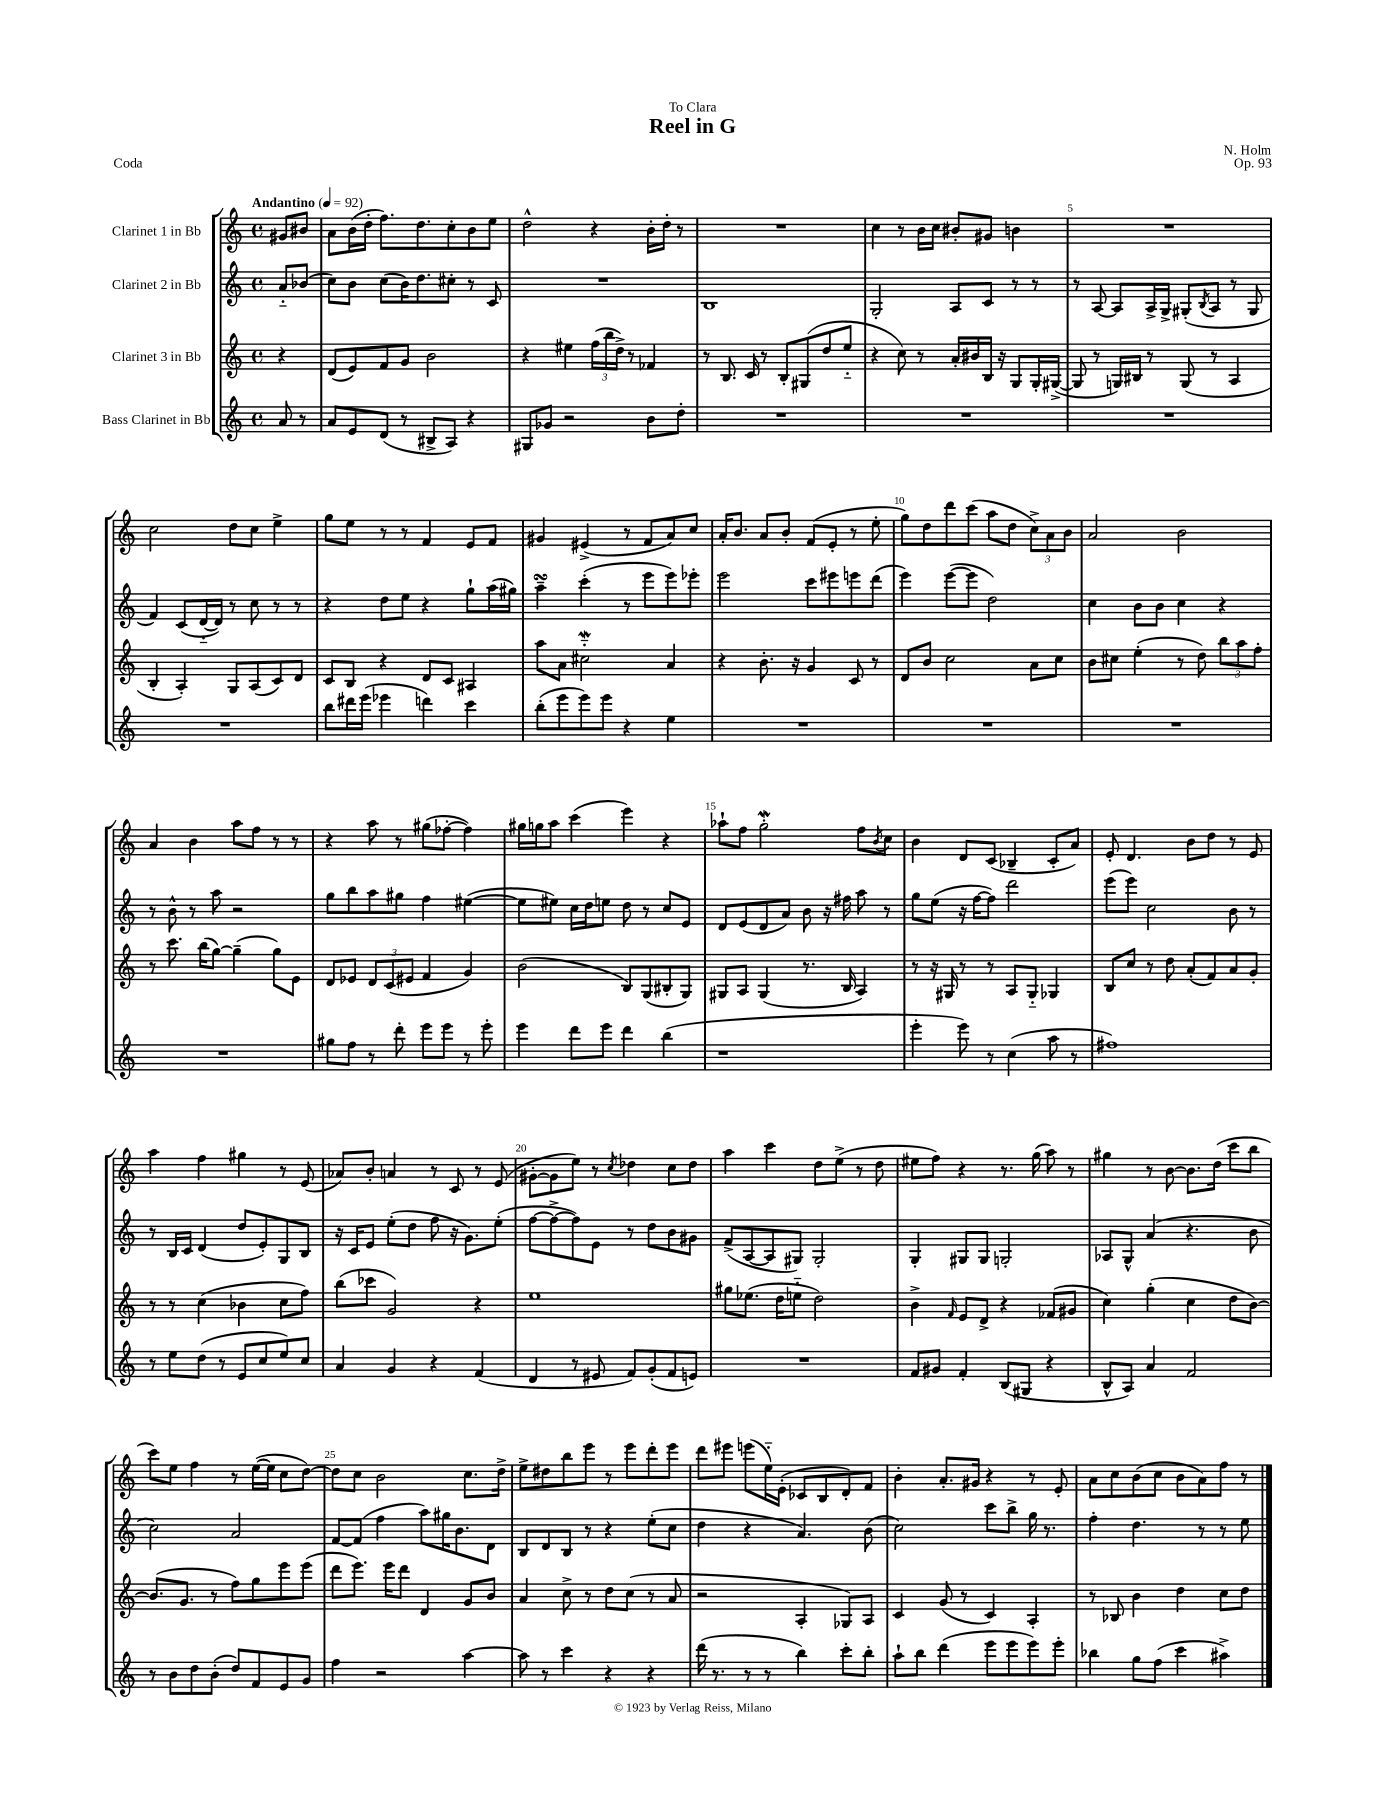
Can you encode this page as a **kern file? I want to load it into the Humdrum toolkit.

**kern	**kern	**kern	**kern
*part4	*part3	*part2	*part1
*staff4	*staff3	*staff2	*staff1
*I"Bass Clarinet in Bb	*I"Clarinet 3 in Bb	*I"Clarinet 2 in Bb	*I"Clarinet 1 in Bb
*clefG2	*clefG2	*clefG2	*clefG2
*k[]	*k[]	*k[]	*k[]
*M4/4	*M4/4	*M4/4	*M4/4
*met(c)	*met(c)	*met(c)	*met(c)
*MM92	*MM92	*MM92	*MM92
=	=	=	=
!	!	!	!LO:TX:a:B:t=Andantino
8a/	4r	8a/L	8g#X/L
8r	.	(8b-X/J	8b#X/J
=1	=1	=1	=1
8a/L	(8d/L	8cc\L)	8a\L
8e/	8e/)	8b\J	(16b\L
.	.	.	16dd'\JJ
(8d/J	8f/	(8cc\L	8.ff\L)
8r	8g/J	16b\K)	.
.	.	8.dd\	8.dd\
8B#X^/L	2b\	.	.
8A/J)	.	8cc#X'\J	8cc'\
4r	.	8r	8b\
.	.	8c/	8ee\J
=2	=2	=2	=2
8G#X/L	4r	1r	2dd^^\
8g-X/J	.	.	.
2r	4ee#X\	.	.
.	(24ff\LL	.	4r
.	24bb\	.	.
.	24dd^\JJ)	.	.
.	8r	.	.
8b\L	4f-X/	.	16b'\LL
.	.	.	16dd'\JJ
8dd'\J	.	.	8r
=3	=3	=3	=3
1r	8r	1B	1r
.	8.B/	.	.
.	16c/	.	.
.	8r	.	.
.	8B'/L	.	.
.	(8G#X/	.	.
.	8dd/	.	.
.	8ee/J	.	.
=4	=4	=4	=4
1r	4r	2G'/	4cc\
.	8cc\)	.	8r
.	8r	.	16b\LL
.	.	.	16cc\JJ
.	16a'/LL	8A/L	8b#X'/L
.	16b#X/	.	.
.	16B/JJ	8c/J	8g#X/J
.	16r	.	.
.	8G/L	8r	4bn\
.	16G'/L	8r	.
.	([16G#X^/JJ	.	.
=5	=5	=5	=5
1r	8G#/]	8r	1r
.	8r	[8A/	.
.	16Gn/LL)	8A/L]	.
.	16B#X/JJ	.	.
.	8r	16A^/L	.
.	.	16G^/JJ	.
.	(8G/	(8G#X'/L	.
.	.	8qB/	.
.	8r	8A/J	.
.	4A/	8r	.
.	.	8G#/	.
!!LO:LB:g=z
=6	=6	=6	=6
1r	4B'/	4f/)	2cc\
.	4A'/)	(8c/L	.
.	.	[16d/L	.
.	.	16d/JJ])	.
.	8G/L	8r	8dd\L
.	(8A/	8cc\	8cc\J
.	8c/)	8r	4ee^\
.	8d/J	8r	.
=7	=7	=7	=7
8bb\L	8c/L	4r	8gg\L
16ddd#X\L	8B/J	.	8ee\J
(16eee\JJ	.	.	.
4eee-X\	4r	8dd\L	8r
.	.	8ee\J	8r
4dddn\)	8d/L	4r	4f/
.	8c/J	.	.
4ccc\	4A#X/	8gg`\L	8e/L
.	.	(16aa\L	8f/J
.	.	16gg#X\JJ)	.
=8	=8	=8	=8
(8bb'\L	8aa\L	4aasSSS~\	4g#X/
8eee\	8a\J	.	.
8eee\)	2cc#XW\	(4ccc'\	(4e#X^/
8eee\J	.	.	.
4r	.	8r	8r
.	.	8eee\L	8f/L
4ee\	4a/	8eee\)	8a/)
.	.	8eee-X'\J	8cc/J
=9	=9	=9	=9
1r	4r	2eee\	16a'/KL
.	.	.	8.b/J
.	8.b'\	.	8a/L
.	.	.	8b'/J
.	16r	.	.
.	4g/	8ccc\L	(8f/L
.	.	8eee#X\	8e'/J
.	8c/	8eeen\	8r
.	8r	(8ddd\J	8ee'\
=10	=10	=10	=10
1r	8d/L	4eee\)	8gg\L)
.	8b/J	.	8dd\
.	2cc\	([8eee\L	8ddd\
.	.	8eee\J]	(8ccc\J
.	.	2dd\)	8aa\L
.	.	.	8dd\J
.	8a\L	.	12cc^\L)
.	.	.	12a\
.	8cc\J	.	.
.	.	.	12b\J
=11	=11	=11	=11
1r	8b\L	4cc\	2a/
.	8cc#X\J	.	.
.	(4ee'\	8b\L	.
.	.	8b\J	.
.	8r	4cc\	2b\
.	8dd\)	.	.
.	12bb\L	4r	.
.	12aa\	.	.
.	12ff'\J	.	.
!!LO:LB:g=z
=12	=12	=12	=12
1r	8r	8r	4a/
.	8.ccc\	8b^^\	.
.	.	8r	4b\
.	(16bb\KL	.	.
.	[8gg\J)	8aa\	.
.	(4gg~\]	2r	8aa\L
.	.	.	8ff\J
.	8gg\L)	.	8r
.	8e\J	.	8r
=13	=13	=13	=13
8gg#X\L	8d/L	8gg\L	4r
8ff\J	8e-X/J	8bb\	.
8r	12d/L	8aa\	8aa\
.	(12c/	.	.
8ddd'\	.	8gg#X\J	8r
.	12e#X/J	.	.
8eee\L	4f/	4ff\	(8gg#X\L
8eee\J	.	.	[8ff-X'\J
8r	4g/)	([4ee#X\	4ff-\])
8eee'\	.	.	.
=14	=14	=14	=14
4eee\	(2b\	8ee#\L]	16gg#X\LL
.	.	.	16ggn\J
.	.	8ee#X\J)	8aa\J
8ddd\L	.	16cc\LL	(4ccc\
.	.	16dd\J	.
8eee\J	.	8een\J	.
4ddd\	8B/L)	8dd\	4eee\)
.	(8G/	8r	.
(4bb\	8B#X'/	8cc/L	4r
.	8G/J)	8e/J	.
=15	=15	=15	=15
1r	8G#X/L	8d/L	8aa-X`\L
.	8A/J	(8e/	8ff\J
.	(4G#/	8d/	2ggW'\
.	.	8a/J)	.
.	8.r	8b\	.
.	.	16r	.
.	16B/	16ff#X\	.
.	4A/)	8aa\	8ff\L
.	.	.	8qb/
.	.	8r	8cc\J
=16	=16	=16	=16
4eee'\	8r	8gg\L	4b\
.	16r	(8ee\J	.
.	16G#X/	.	.
8eee\)	8r	16r	8d/L
.	.	[16ff\KL	.
8r	8r	8ff\J])	(8c/J
(4cc\	8A/L	2ddd\	4B-X~/
.	8G#/J	.	.
8aa\	4G-X/	.	8c'/L
8r	.	.	8a/J)
=17	=17	=17	=17
1ff#X)	8B/L	(8eee\L	8e'/
.	8cc/J	8eee\J)	4.d/
.	8r	2cc\	.
.	8dd\	.	.
.	(8a'/L	.	8b\L
.	8f/)	.	8dd\J
.	8a/	8b\	8r
.	8g'/J	8r	8e/
!!LO:LB:g=z
=18	=18	=18	=18
8r	8r	8r	4aa\
8ee\L	8r	16B/LL	.
.	.	16c/JJ	.
(8dd\J	(4cc\	(4d/	4ff\
8r	.	.	.
8e/L	4b-X\	8dd/L	4gg#X\
8cc/	.	8e'/)	.
8ee/)	8cc\L	8G/	8r
8cc/J	8ff\J)	8B/J	(8e/
=19	=19	=19	=19
4a/	(8bb\L	16r	8a-X/L)
.	.	16c/KL	.
.	8ccc-X\J	8e/J	8b'/J
4g/	2g/)	(8ee'\L	4an/
.	.	8dd\J	.
4r	.	8ff\	8r
.	.	16r	8c/
.	.	8.g\L)	.
(4f/	4r	.	8r
.	.	(8ee'\J	(8e/
=20	=20	=20	=20
4d/	1ee	[8ff\L	[8g#X'\L
.	.	8ff^\_	8g#\]
8r	.	8ff\])	8ee\J)
8e#X/	.	8e\J	8r
.	.	.	8qcc/
8f/L)	.	8r	4dd-X\
(8g'/	.	8dd\L	.
8f/	.	8b\	8cc\L
8en/J)	.	8g#X\J	8dd-\J
=21	=21	=21	=21
1r	8gg#X\L	(8f^/L	4aa\
.	(8.ee-X\J	[8A/	.
.	.	8A/]	4ccc\
.	16dd\KL	.	.
.	8een\J	8G#X/J)	.
.	2dd\)	2G#'/	8dd\L
.	.	.	(8ee^\J
.	.	.	8r
.	.	.	8dd\
=22	=22	=22	=22
8f/L	4b^\	4G'/	8ee#X\L
8g#X/J	.	.	8ff\J)
.	16qqf/	.	.
4f'/	8e/L	8G#X/L	4r
.	8d^/J	8G#/J	.
(8B/L	4r	2Gn'/	8.r
8G#X/J	.	.	.
.	.	.	(16gg\
4r	(8f-X/L	.	8aa\)
.	8g#X/J	.	8r
=23	=23	=23	=23
8B^^/L	4cc\)	8A-X/L	4gg#X\
8A/J)	.	8G^^/J	.
4a/	(4gg'\	(4a/	8r
.	.	.	[8b\
2f/	4cc\	4.r	8.b\L]
.	.	.	(16dd\Jk
.	8dd\L	.	8ccc\L
.	[8b\J)	8b\	8bb\J
!!LO:LB:g=z
=24	=24	=24	=24
8r	(8.b/L]	2cc\)	8ccc\L)
8b\L	.	.	8ee\J
.	8.g/J	.	.
8dd\	.	.	4ff\
(8b'\J	8r	.	.
8dd/L)	8ff\L)	2a/	8r
8f/	8gg\	.	([16ee\LL
.	.	.	16ee\JJ]
8e/	8eee\	.	8cc\L
8g/J	(8eee\J	.	[8dd\J)
=25	=25	=25	=25
4ff\	8ddd\L	[8f/L	8dd\L]
.	8.eee\J)	(8f/J]	8cc\J
2r	.	4ff\	2b\
.	16eee\KL	.	.
.	8ddd\J	.	.
.	4d/	8aa\L)	.
.	.	16gg#X\K	.
.	.	8.b\	.
[4aa\	8g/L	.	8.cc\L
.	8b/J	8d\J	.
.	.	.	16dd^\Jk
=26	=26	=26	=26
8aa\]	4a/	8B/L	8ee^\L
8r	.	8d/	8dd#X\
4ccc\	8cc^\	8B/J	8bb\
.	8r	8r	8eee\J
4r	8dd\L	4r	8r
.	(8cc\J	.	8eee\L
4r	8r	(8ee'\L	8ddd'\
.	8a/	8cc\J	8eee\J
=27	=27	=27	=27
(16ddd\	2r	4dd\	8ddd\L
8.r	.	.	.
.	.	.	8eee#X\J
8r	.	4r	(8eeen\L
8r	.	.	16ee\L)
.	.	.	(16e'\JJ
4bb\)	4A'/	4.a/)	8c-X/L
.	.	.	8B/
8ccc'\L	8G-X/L)	.	8d'/)
8bb'\J	8A/J	(8b\	8f/J
=28	=28	=28	=28
8aa`\L	4c/	2cc\)	4b'\
8bb\J	.	.	.
(4ddd\	(8g/	.	8.a'/L
.	8r	.	.
.	.	.	16g#X/Jk
8eee\L	4c/)	8ccc\L	4r
8eee\	.	8bb^\J	.
8eee\)	4A'/	16gg\	8r
.	.	8.r	.
8eee'\J	.	.	8e'/
=29	=29	=29	=29
4bb-X\	8r	4ff'\	8a\L
.	8B-X/	.	8cc\
8gg\L	4b\	4.dd\	(8b\
(8ff\J	.	.	8cc\J
4ccc\	4dd\	.	8b\L
.	.	8r	8a\)
4aa#X^\)	8cc\L	8r	8ff\J
.	8dd\J	8ee\	8r
==	==	==	==
*-	*-	*-	*-
